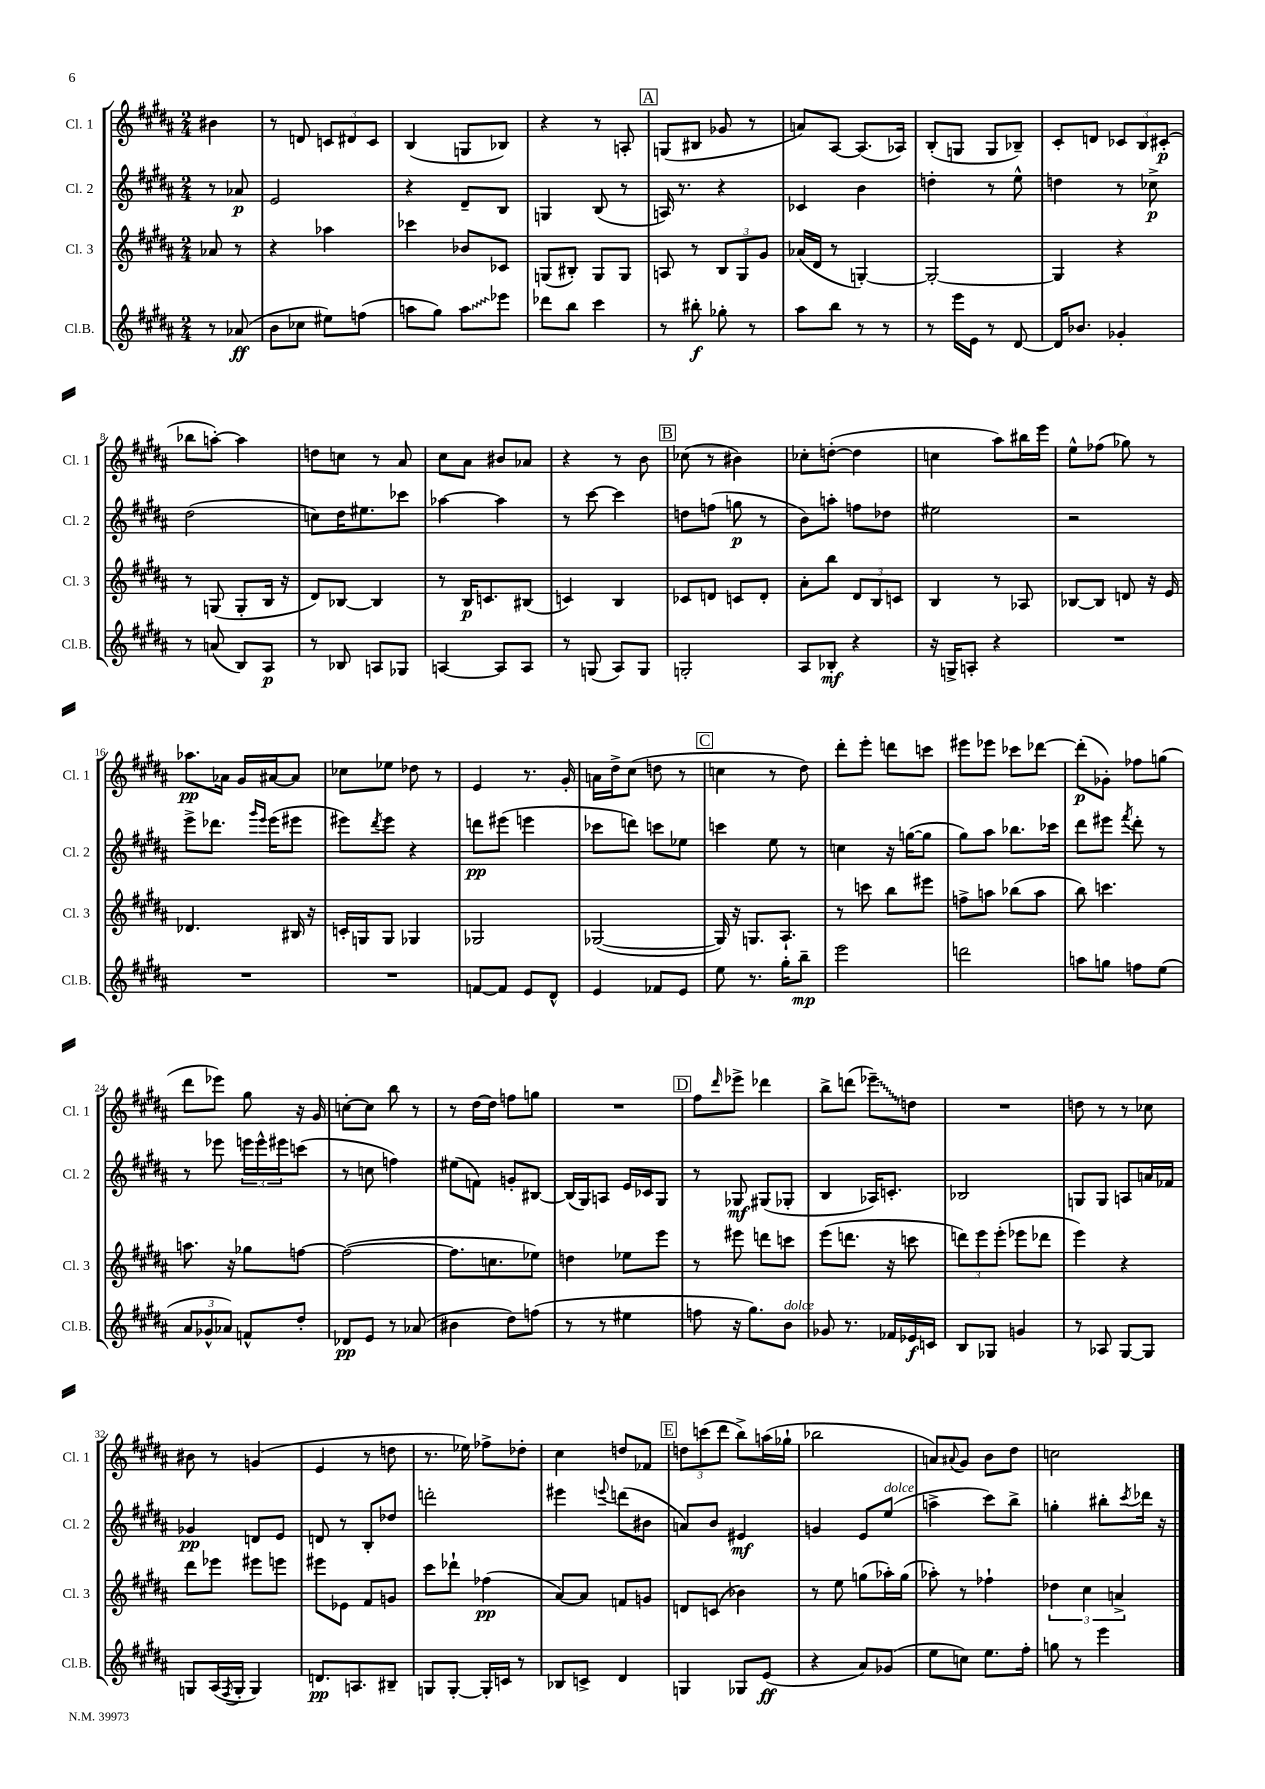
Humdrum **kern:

**kern	**kern	**kern	**kern
*staff4	*staff3	*staff2	*staff1
*clefG2	*clefG2	*clefG2	*clefG2
*k[f#c#g#d#a#]	*k[f#c#g#d#a#]	*k[f#c#g#d#a#]	*k[f#c#g#d#a#]
*M2/4	*M2/4	*M2/4	*M2/4
8r	8a-	8r	4b#
(8a-	8r	8a-	.
=	=	=	=
8b	4r	2e	8r
8cc-	.	.	8d
8ee#)	4aa-	.	12c
.	.	.	12d#
(8ff	.	.	.
.	.	.	12c
=	=	=	=
8aa	4ccc-	4r	(4B
8gg#)	.	.	.
8aa	8b-	8d#~	8G
8eee-	8c-	8B	8B-)
=	=	=	=
8ddd-	(8G	4G	4r
8bb	8B#')	.	.
4ccc#	8G	(8B	8r
.	8G	8r	8A'
=	=	=	=
8r	8A	16A)	(8G
.	.	8.r	.
8bb#'	8r	.	8B#
8gg-'	12B	4r	8g-
.	12G#	.	.
8r	.	.	8r
.	12g#	.	.
=	=	=	=
8aa#	(16a-	4c-	8a)
.	16d#	.	.
8bb	8r	.	[8A#
8r	[4G')	4b	(8.A#]
8r	.	.	.
.	.	.	16A-)
=	=	=	=
8r	2G'_	4dd'	(8B'
16eee	.	.	8G
16e	.	.	.
8r	.	8r	8G
[8d#	.	8ee^^	8B-~)
=	=	=	=
16d#]	4G]	4dd	8c#'
8.b-	.	.	.
.	.	.	8d
4g-'	4r	8r	12c-
.	.	.	12B
.	.	8cc-^	.
.	.	.	(12c#'
=	=	=	=
8r	8r	(2dd#	8bb-
(8a	(8G	.	[8aa')
8B)	8G'	.	4aa]
8A#	16B	.	.
.	16r	.	.
=	=	=	=
8r	8d#)	8cc)	8dd
8B-	[8B-	16dd#	8cc
.	.	8.ee#	.
8A	4B-]	.	8r
8G-	.	8ccc-	8a#
=	=	=	=
[4A	8r	[4aa-	8cc#
.	16B	.	8a#
.	8.c	.	.
8A]	.	4aa-]	8b#
8A	(8B#	.	8a-
=	=	=	=
8r	4c)	8r	4r
(8G	.	[8ccc#	.
8A#)	4B	4ccc#]	8r
8G	.	.	8b
=	=	=	=
2G'	8c-	8dd	(8cc-
.	8d	(8ff	8r
.	8c	8gg	4b#)
.	8d'	8r	.
=	=	=	=
8A#	8a#'	8b)	8cc-'
8B-'	8bb	8aa'	([8dd'
4r	12d#	8ff	4dd]
.	12B	.	.
.	.	8dd-	.
.	12c	.	.
=	=	=	=
16r	4B	2ee#	4cc
16G^	.	.	.
8A'	.	.	.
4r	8r	.	8aa#)
.	8A-	.	16bb#
.	.	.	16eee
=	=	=	=
2r	[8B-	2r	8ee^^
.	8B-]	.	(8ff-
.	8d	.	8gg-)
.	16r	.	8r
.	16e	.	.
=	=	=	=
2r	4.d-	8eee^	8.aa-
.	.	8.ddd-	.
.	.	.	16a-
.	.	.	16g#
.	.	16qqggg#	.
.	.	16qqeee	.
.	.	(16eee	[16a#
.	16B#	8eee#	8a#]
.	16r	.	.
=	=	=	=
2r	16c'	8eee#)	8cc-
.	16G	.	.
.	.	8qddd#	.
.	8G	8eee#	8ee-
.	4G-	4r	8dd-
.	.	.	8r
=	=	=	=
[8f	2G-	8ddd	4e
8f]	.	(8eee#	.
8e	.	4eee	8.r
8d#^^	.	.	.
.	.	.	16g#'
=	=	=	=
4e	([2G-	8ccc-	16a
.	.	.	16dd#^
.	.	8ddd)	(8cc#
8f-	.	8ccc	8dd
8e	.	8ee-	8r
=	=	=	=
8ee	16G-])	4ccc	4cc
.	16r	.	.
8.r	8.G	.	.
.	.	8ee	8r
16gg#'	8.A#`	.	.
8bb~	.	8r	8dd#)
=	=	=	=
2eee	8r	4cc	8ddd#'
.	8ccc	.	8eee'
.	8bb	16r	8ddd
.	.	([16gg	.
.	8eee#	8gg]	8ccc
=	=	=	=
2ddd	8ff^	8gg#)	8eee#
.	8aa	8aa#	8eee-
.	(8bb-	8.bb-	8ccc-
.	8aa	.	[8ddd-
.	.	16ccc-	.
=	=	=	=
8aa	8bb)	8ddd#	(8ddd-']
8gg	4.ccc	8eee#	8g-')
.	.	8qfff#	.
8ff	.	8ddd#'	8ff-
(8ee	.	8r	(8gg
=	=	=	=
12a#	8.aa	8r	8ddd#
12g-^^	.	.	.
.	.	8eee-	8eee-)
12a-)	.	.	.
.	16r	.	.
8f^^	8gg-	24eee	8gg#
.	.	24eee^^	.
.	.	24eee#	.
8dd#'	[8ff	(8ccc	16r
.	.	.	16g#
=	=	=	=
8d-	(2ff_	8r	[8cc'
8e	.	8cc	8cc]
8r	.	4ff)	8bb
(8a-	.	.	8r
=	=	=	=
4b#	8.ff]	(8ee#	8r
.	.	8f)	[16dd#
.	8.cc	.	16dd#]
8dd#)	.	8g'	8ff
(8ff	8ee-)	[8B#	8gg
=	=	=	=
8r	4dd	(16B#]	2r
.	.	16G#)	.
8r	.	8A	.
4ee#	8ee-	16e	.
.	.	16c-	.
.	8eee	8G#	.
=	=	=	=
8ff	8r	8r	8ff#
.	.	.	16qqddd#
16r	8eee#	8G-	8eee-^
8.gg#)	.	.	.
.	8ddd	(8G#	4ddd-
8b	8ccc	8G-'	.
=	=	=	=
8g-	(8eee	4B	8bb^
8.r	8.ddd	.	(8ddd
.	.	16A-)	8eee-~)
16f-	16r	8.c'	.
16e-	8ccc	.	8dd
16c	.	.	.
=	=	=	=
8B	12ddd)	2B-	2r
.	12eee	.	.
8G-	.	.	.
.	(12eee'	.	.
4g	8eee-	.	.
.	8ddd-	.	.
=	=	=	=
8r	4eee)	8G	8dd
8A-	.	8G	8r
[8G#	4r	8A	8r
8G#]	.	16a	8cc-
.	.	16f-	.
=	=	=	=
8G	8ddd#	4g-	8b#
(16A#	8eee-	.	8r
8qF#	.	.	.
16G'	.	.	.
4G)	8eee#	8d	(4g
.	8eee	8e	.
=	=	=	=
8.d	8eee#	8d	4e
.	8e-	8r	.
8.A	.	.	.
.	8f#	8B'	8r
8B#~	8g	8dd-	8dd
=	=	=	=
8G	8ccc#	2ddd'	8.r
[8G'	8ddd-`	.	.
.	.	.	16ee-)
16G']	(4ff-	.	8ff-^
16c	.	.	.
8r	.	.	8dd-'
=	=	=	=
8B-	[8a#)	4eee#	4cc#
8c^	8a#]	.	.
.	.	8qqeee	.
4d#	8f	(8ddd	8dd
.	8g	8b#	8f-
=	=	=	=
4G	8d	8a)	12dd
.	.	.	(12ccc
.	(8c	8b	.
.	.	.	12ddd#
8G-	4b-)	4e#	8bb^)
(8e	.	.	(16aa
.	.	.	16gg-`
=	=	=	=
4r	8r	4g	2bb-
.	8ee	.	.
8a#)	(8gg	8e	.
(8g-	16aa-')	(8ee	.
.	(16gg	.	.
=	=	=	=
8ee	8aa-')	4aa^	8a)
.	.	.	8qqa#
8cc)	8r	.	8g#
8.ee	4ff-`	8ccc#)	8b
.	.	8bb^	8dd#
16ff#'	.	.	.
=	=	=	=
8gg	6dd-	4gg'	2cc
8r	.	.	.
.	6cc#	.	.
4eee	.	8bb#'	.
.	6a^	.	.
.	.	8qccc#	.
.	.	16ddd-	.
.	.	16r	.
==	==	==	==
*-	*-	*-	*-
